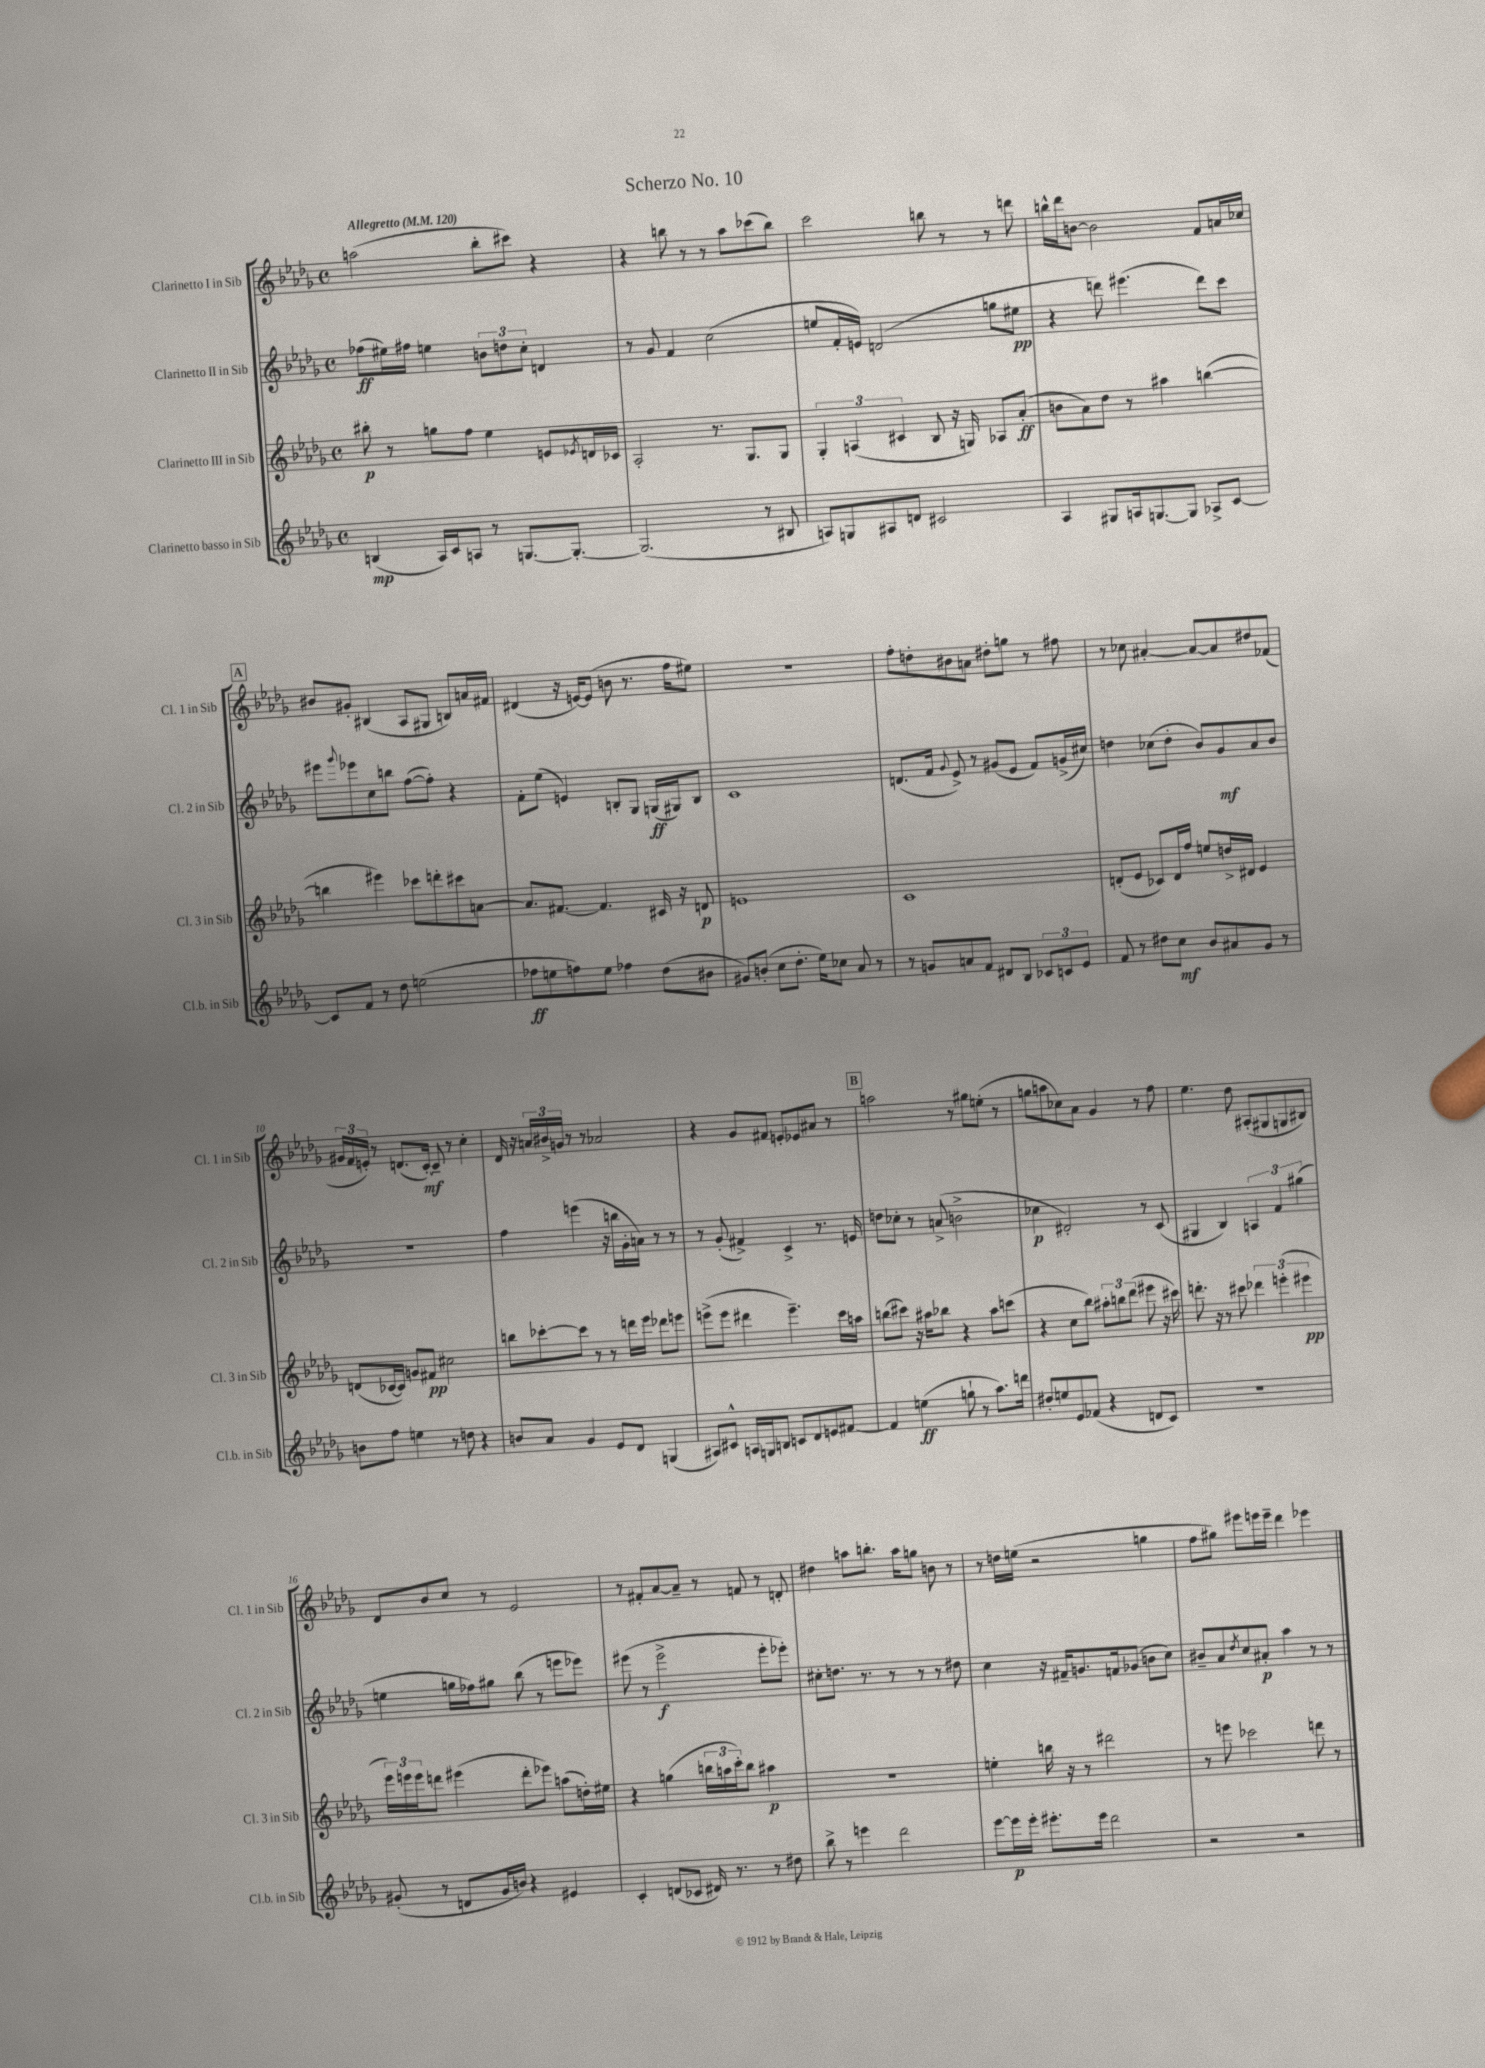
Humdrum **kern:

**kern	**dynam	**kern	**dynam	**kern	**dynam	**kern	**dynam
*part4	*part4	*part3	*part3	*part2	*part2	*part1	*part1
*staff4	*staff4	*staff3	*staff3	*staff2	*staff2	*staff1	*staff1
*I"Clarinetto basso in Sib	*	*I"Clarinetto III in Sib	*	*I"Clarinetto II in Sib	*	*I"Clarinetto I in Sib	*
*I'Cl.b. in Sib	*	*I'Cl. 3 in Sib	*	*I'Cl. 2 in Sib	*	*I'Cl. 1 in Sib	*
*clefG2	*	*clefG2	*	*clefG2	*	*clefG2	*
*k[b-e-a-d-g-]	*	*k[b-e-a-d-g-]	*	*k[b-e-a-d-g-]	*	*k[b-e-a-d-g-]	*
*M4/4	*	*M4/4	*	*M4/4	*	*M4/4	*
*met(c)	*	*met(c)	*	*met(c)	*	*met(c)	*
*MM120	*	*MM120	*	*MM120	*	*MM120	*
=1	=1	=1	=1	=1	=1	=1	=1
!	!	!	!	!	!	!LO:TX:a:B:t=Allegretto	!
(4Bn/	mp	8bb#X'\	p	(8ff-X\L	ff	(2aan\	.
.	.	8r	.	16ee#X\L)	.	.	.
.	.	.	.	16ff#X\JJ	.	.	.
16A-/LL)	.	8ggn\L	.	4een\	.	.	.
16c/J	.	.	.	.	.	.	.
8An/J	.	8ff\J	.	.	.	.	.
8r	.	4ee-\	.	12bn\L	.	8bb-'\L	.
.	.	.	.	12ddn\	.	.	.
[8.Gn/L	.	.	.	.	.	8ccc#X\J)	.
.	.	.	.	12cc'\J	.	.	.
.	.	8en/L	.	4dn/	.	4r	.
8.G'/J_	.	.	.	.	.	.	.
.	.	8qe-X/	.	.	.	.	.
.	.	16dn/L	.	.	.	.	.
.	.	16c-X/JJ	.	.	.	.	.
=2	=2	=2	=2	=2	=2	=2	=2
(2.G/]	.	2A-'/	.	8r	.	4r	.
.	.	.	.	8g-/	.	.	.
.	.	.	.	4f/	.	8bbn\	.
.	.	.	.	.	.	8r	.
.	.	8.r	.	(2cc\	.	8r	.
.	.	.	.	.	.	8aa-\L	.
.	.	8.G-/L	.	.	.	.	.
8r	.	.	.	.	.	(8ccc-X\	.
8B#X/	.	8G-/J	.	.	.	8bb\J)	.
=3	=3	=3	=3	=3	=3	=3	=3
8An/L)	.	6G-'/	.	8een/L	.	2ccc\	.
8Gn/	.	.	.	16f'/L	.	.	.
.	.	(6An/	.	.	.	.	.
.	.	.	.	16en/JJ)	.	.	.
8A#X/	.	.	.	(2dn/	.	.	.
.	.	6c#X/	.	.	.	.	.
8dn/J	.	.	.	.	.	.	.
2c#X/	.	8B-/	.	.	.	8bbn\	.
.	.	16r	.	.	.	8r	.
.	.	16Gn/)	.	.	.	.	.
.	.	8A-X/L	.	8ggn\L	.	8r	.
.	.	(8a-'/J	ff	8ee#X\J	pp	8dddn\	.
=4	=4	=4	=4	=4	=4	=4	=4
4A-/	.	8bn\L	.	4r	.	16bbn^^\LL	.
.	.	.	.	.	.	16ddd-\J	.
.	.	8a-\)	.	.	.	[8bn\J	.
8G#X/L	.	8dd-\J	.	8dddn\)	.	2b\]	.
16An/k	.	8r	.	(4.eee#X\	.	.	.
[8.Gn/	.	.	.	.	.	.	.
.	.	4aa#X\	.	.	.	.	.
8G/J]	.	.	.	.	.	.	.
8A-X^/L	.	([4bbn\	.	8ddd\L)	.	8f/L	.
[8c/J	.	.	.	8ccc\J	.	16an/L	.
.	.	.	.	.	.	16cc-X/JJ	.
!!LO:LB:g=z
!!LO:REH:place=s1:t=A
=5	=5	=5	=5	=5	=5	=5	=5
8c/L]	.	4bbn\]	.	8eee#X\L	.	8b#X/L	.
.	.	.	.	8qqggg-/	.	.	.
8f/J	.	.	.	8eee-X\	.	8g#X'/J	.
8r	.	4eee#X\)	.	8cc\	.	(4B#X/	.
8dd-\	.	.	.	8bbn\J	.	.	.
(2een\	.	8ccc-X\L	.	([8ff\L	.	8A-/L	.
.	.	8dddn'\	.	8ff'\J])	.	8G#X/J	.
.	.	8ccc#X\	.	4r	.	8Bn/L)	.
.	.	[8an\J	.	.	.	16an/L	.
.	.	.	.	.	.	16f#X/JJ	.
=6	=6	=6	=6	=6	=6	=6	=6
8ff-X\L	ff	8.a/L]	.	8f'\L	.	(4d#X/	.
8een\	.	.	.	(8ee-\J	.	.	.
.	.	[8.f#X/J	.	.	.	.	.
8ffn\)	.	.	.	4en/)	.	16r	.
.	.	.	.	.	.	[16en/KL)	.
8ee\J	.	4.f#/]	.	.	.	(8e/J]	.
4ff-X\	.	.	.	8Bn'/L	.	8bn\	.
.	.	.	.	8G-/J	.	8.r	.
(8dd-\L	.	16c#X/	.	(16Gn/LL	ff	.	.
.	.	16r	.	16G#X/J)	.	16ff\KL	.
8b#X\J	.	8dn/	p	8B/J	.	8ee#X\J)	.
=7	=7	=7	=7	=7	=7	=7	=7
8g#X/L)	.	1en	.	1c	.	1r	.
(8bn'/J	.	.	.	.	.	.	.
8cc\L	.	.	.	.	.	.	.
8.dd-'\J	.	.	.	.	.	.	.
16ee-\KL)	.	.	.	.	.	.	.
8cc-X\J	.	.	.	.	.	.	.
8a-/	.	.	.	.	.	.	.
8r	.	.	.	.	.	.	.
=8	=8	=8	=8	=8	=8	=8	=8
8r	.	1c	.	(8.dn/L	.	8ff'\L	.
8gn/L	.	.	.	.	.	8ddn'\	.
.	.	.	.	16f/Jk	.	.	.
.	.	.	.	8qqg-/	.	.	.
8an/	.	.	.	8e-^/)	.	8b#X\	.
8f/J	.	.	.	8r	.	8an\J	.
8d#X/L	.	.	.	(8g#X/L	.	8dd#X'\L	.
8B-/J	.	.	.	8e-/J	.	8ggn\J	.
12c-X/L	.	.	.	8f/L)	.	8r	.
12cn/	.	.	.	.	.	.	.
.	.	.	.	(16gn^/L	.	8ff#X\	.
12e-/J	.	.	.	.	.	.	.
.	.	.	.	16cc#X/JJ)	.	.	.
=9	=9	=9	=9	=9	=9	=9	=9
8f/	.	(8dn'/L	.	4ddn\	.	8r	.
8r	.	8e-/J	.	.	.	8cc-X\	.
8dd#X\L	.	8c-X/L)	.	(8cc-X\L	.	[4a#X'/	.
8cc\J	mf	16d/L	.	8dd'\J	.	.	.
.	.	16ff/JJ	.	.	.	.	.
8b-/L	.	8een/L	.	8b-/L)	.	8a#/L_	.
8a#X/	.	16ddn^/L	.	8g-/	mf	8a#/]	.
.	.	16d#X/JJ	.	.	.	.	.
8g-/J	.	4e-/	.	8a-/	.	8dd#X/	.
8r	.	.	.	8b-/J	.	(8f-X/J	.
!!LO:LB:g=z
=10	=10	=10	=10	=10	=10	=10	=10
8bn\L	.	(8dn/L	.	1r	.	24g#X/LL	.
.	.	.	.	.	.	24f/	.
.	.	.	.	.	.	24en'/JJ)	.
8ff\J	.	[16c-X/L	.	.	.	8r	.
.	.	16c-/JJ])	.	.	.	.	.
4een\	.	8gn/L	.	.	.	(8.dn/L	.
.	.	8f#X/J	pp	.	.	.	.
.	.	.	.	.	.	[16c'/Jk)	mf
8r	.	2cc#X\	.	.	.	8c~/]	.
8ddn\	.	.	.	.	.	8r	.
4r	.	.	.	.	.	4cc'\	.
=11	=11	=11	=11	=11	=11	=11	=11
8bn/L	.	8bbn\L	.	4ff\	.	16d-/	.
.	.	.	.	.	.	16r	.
8a-/J	.	[8ccc-X'\	.	.	.	24an/LL	.
.	.	.	.	.	.	24b#X^/	.
.	.	.	.	.	.	24gn/JJ	.
4g-/	.	8ccc-\J]	.	(4eeen\	.	8r	.
.	.	8r	.	.	.	8r	.
8e-/L	.	8r	.	16r	.	2a-X/	.
.	.	.	.	16bbn\LL	.	.	.
8d-/J	.	16dddn\LL	.	16g-'\	.	.	.
.	.	16eee-\JJ	.	16an\JJ)	.	.	.
(4Gn/	.	8ddd-X\L	.	8r	.	.	.
.	.	8eeen\J	.	8r	.	.	.
=12	=12	=12	=12	=12	=12	=12	=12
8A#X/L)	.	(8eeen^\L	.	8r	.	4r	.
8c#X^^/J	.	8eee\J	.	(8g-'/	.	.	.
16An/LL	.	4ddd#X\	.	4f#X^/)	.	8g-/L	.
16Gn/J	.	.	.	.	.	.	.
8Bn/J	.	.	.	.	.	8f#X/J	.
8cn/L	.	4.eee~\)	.	4c^/	.	8en'/L	.
8d-/	.	.	.	.	.	8e-X/	.
8en/	.	.	.	8.r	.	8a#X/J	.
[8f#X/J	.	16ccc\LL	.	.	.	8r	.
.	.	16aan\JJ	.	16en/	.	.	.
!!LO:REH:place=s1:t=B
=13	=13	=13	=13	=13	=13	=13	=13
4f#/]	.	(8bbn\L	.	8ddn\L	.	2aan\	.
.	.	8ccc#X\J)	.	8cc-X'\J	.	.	.
(4een\	ff	16r	.	8r	.	.	.
.	.	16aa#X\KL	.	.	.	.	.
.	.	8bb-X\J	.	(8an^/	.	.	.
8ggn`\	.	4r	.	2bn^\	.	8r	.
8r	.	.	.	.	.	8gg#X\L	.
8.aa-\L)	.	8aa#\L	.	.	.	(8een'\J	.
.	.	(8cccn\J	.	.	.	8r	.
16dddn\Jk	.	.	.	.	.	.	.
=14	=14	=14	=14	=14	=14	=14	=14
8dd#X'/L	.	4r	.	4cc-X\	p	8ggn\L	.
8een/	.	.	.	.	.	8aan\	.
8e-/	.	8cc\L	.	2d#X'/)	.	8cc-X\)	.
(8f-X/J	.	8bb-\J)	.	.	.	8a-\J	.
4r	.	12aa#X'\L	.	.	.	4g-/	.
.	.	12bbn\	.	.	.	.	.
.	.	(12ddd-\J	.	.	.	.	.
8dn/L	.	8eee#X\	.	8r	.	8r	.
8c/J)	.	16r	.	(8c/	.	8ff\	.
.	.	16ccc#X\)	.	.	.	.	.
=15	=15	=15	=15	=15	=15	=15	=15
1r	.	8.dddn'\	.	4G#X/	.	4.ee-\	.
.	.	16r	.	.	.	.	.
.	.	8r	.	4B-/)	.	.	.
.	.	8ccc#X\	.	.	.	8dd-\	.
.	.	6ddd-X\	.	6An/	.	(8A#X'/L	.
.	.	.	.	.	.	8G#X/	.
.	.	(6eeen'\	.	6f/	.	.	.
.	.	.	.	.	.	8Gn/	.
.	.	6eee#X\	pp	(6gg#X\	.	.	.
.	.	.	.	.	.	8B#X/J)	.
!!LO:LB:g=z
=16	=16	=16	=16	=16	=16	=16	=16
(8g#X'/	.	24eee-\LL)	.	4een\	.	8d-/L	.
.	.	24eeen\	.	.	.	.	.
.	.	24eee\J	.	.	.	.	.
8r	.	8dddn\J	.	.	.	8b-/	.
8dn/L	.	(4eee#X\	.	16ggn\LL	.	8cc/J	.
.	.	.	.	16ff-X\J)	.	.	.
16g#/L	.	.	.	8gg#X\J	.	8r	.
16bn/JJ)	.	.	.	.	.	.	.
4r	.	8ddd'\L	.	(8bb-\	.	2e-/	.
.	.	8eee-X\J)	.	8r	.	.	.
4e#X/	.	(8aan\L	.	8eeen\L	.	.	.
.	.	16ddn'\L)	.	8eee-X\J)	.	.	.
.	.	16ee#X\JJ	.	.	.	.	.
=17	=17	=17	=17	=17	=17	=17	=17
4c'/	.	4r	.	(8eee#X\	.	8r	.
.	.	.	.	8r	.	8f#X'/L	.
(8dn/L	.	(4ggn\	.	2eee#^\	f	[8a-/	.
8c-X/J	.	.	.	.	.	8a-~/J]	.
16d#X/)	.	24bbn\LL	.	.	.	8r	.
.	.	24aan\	.	.	.	.	.
8.r	.	.	.	.	.	.	.
.	.	24ccc'\J)	.	.	.	.	.
.	.	8bb\J	.	.	.	8fn/	.
8r	.	4aa#X\	p	8eee#'\L	.	8r	.
8dd#X\	.	.	.	8eee-X'\J)	.	8dn'/	.
=18	=18	=18	=18	=18	=18	=18	=18
8bb-^\	.	1r	.	8cc#X'\L	.	4dd#X\	.
8r	.	.	.	8.ddn\J	.	.	.
4eeen\	.	.	.	.	.	8aan\L	.
.	.	.	.	8.r	.	.	.
.	.	.	.	.	.	8.bbn'\J	.
2ddd-\	.	.	.	8r	.	.	.
.	.	.	.	.	.	16aa\KL	.
.	.	.	.	8r	.	8ggn\J	.
.	.	.	.	8r	.	8bn\	.
.	.	.	.	8dd#X\	.	8r	.
=19	=19	=19	=19	=19	=19	=19	=19
[8eee-\L	.	4een'\	.	4cc\	.	8r	.
16eee-\L]	p	.	.	.	.	16ddn\LL	.
16eee-'\JJ	.	.	.	.	.	(16een\JJ	.
8.eee#X'\L	.	16bbn\	.	16r	.	2r	.
.	.	16r	.	16f#X~/KL	.	.	.
.	.	8r	.	8.gn/	.	.	.
16eee#\Jk	.	.	.	.	.	.	.
2ddd-\	.	2ddd#X\	.	.	.	.	.
.	.	.	.	16fn/k	.	.	.
.	.	.	.	(8g-X/J	.	.	.
.	.	.	.	8bn\L	.	4ggn\	.
.	.	.	.	8cc\J)	.	.	.
=20	=20	=20	=20	=20	=20	=20	=20
2r	.	8r	.	8b#X~/L	.	8ff\L	.
.	.	8eeen\	.	8a-/	.	8gg#X\J)	.
.	.	.	.	8qdd-/	.	.	.
.	.	2ccc-X\	.	8cc/	.	8eee#X\L	.
.	.	.	.	8a#X'/J	p	16eeen\L	.
.	.	.	.	.	.	16eee~\JJ	.
2r	.	.	.	4aa-\	.	4ddd-\	.
.	.	8dddn\	.	8r	.	4eee-X\	.
.	.	8r	.	8r	.	.	.
==	==	==	==	==	==	==	==
*-	*-	*-	*-	*-	*-	*-	*-
